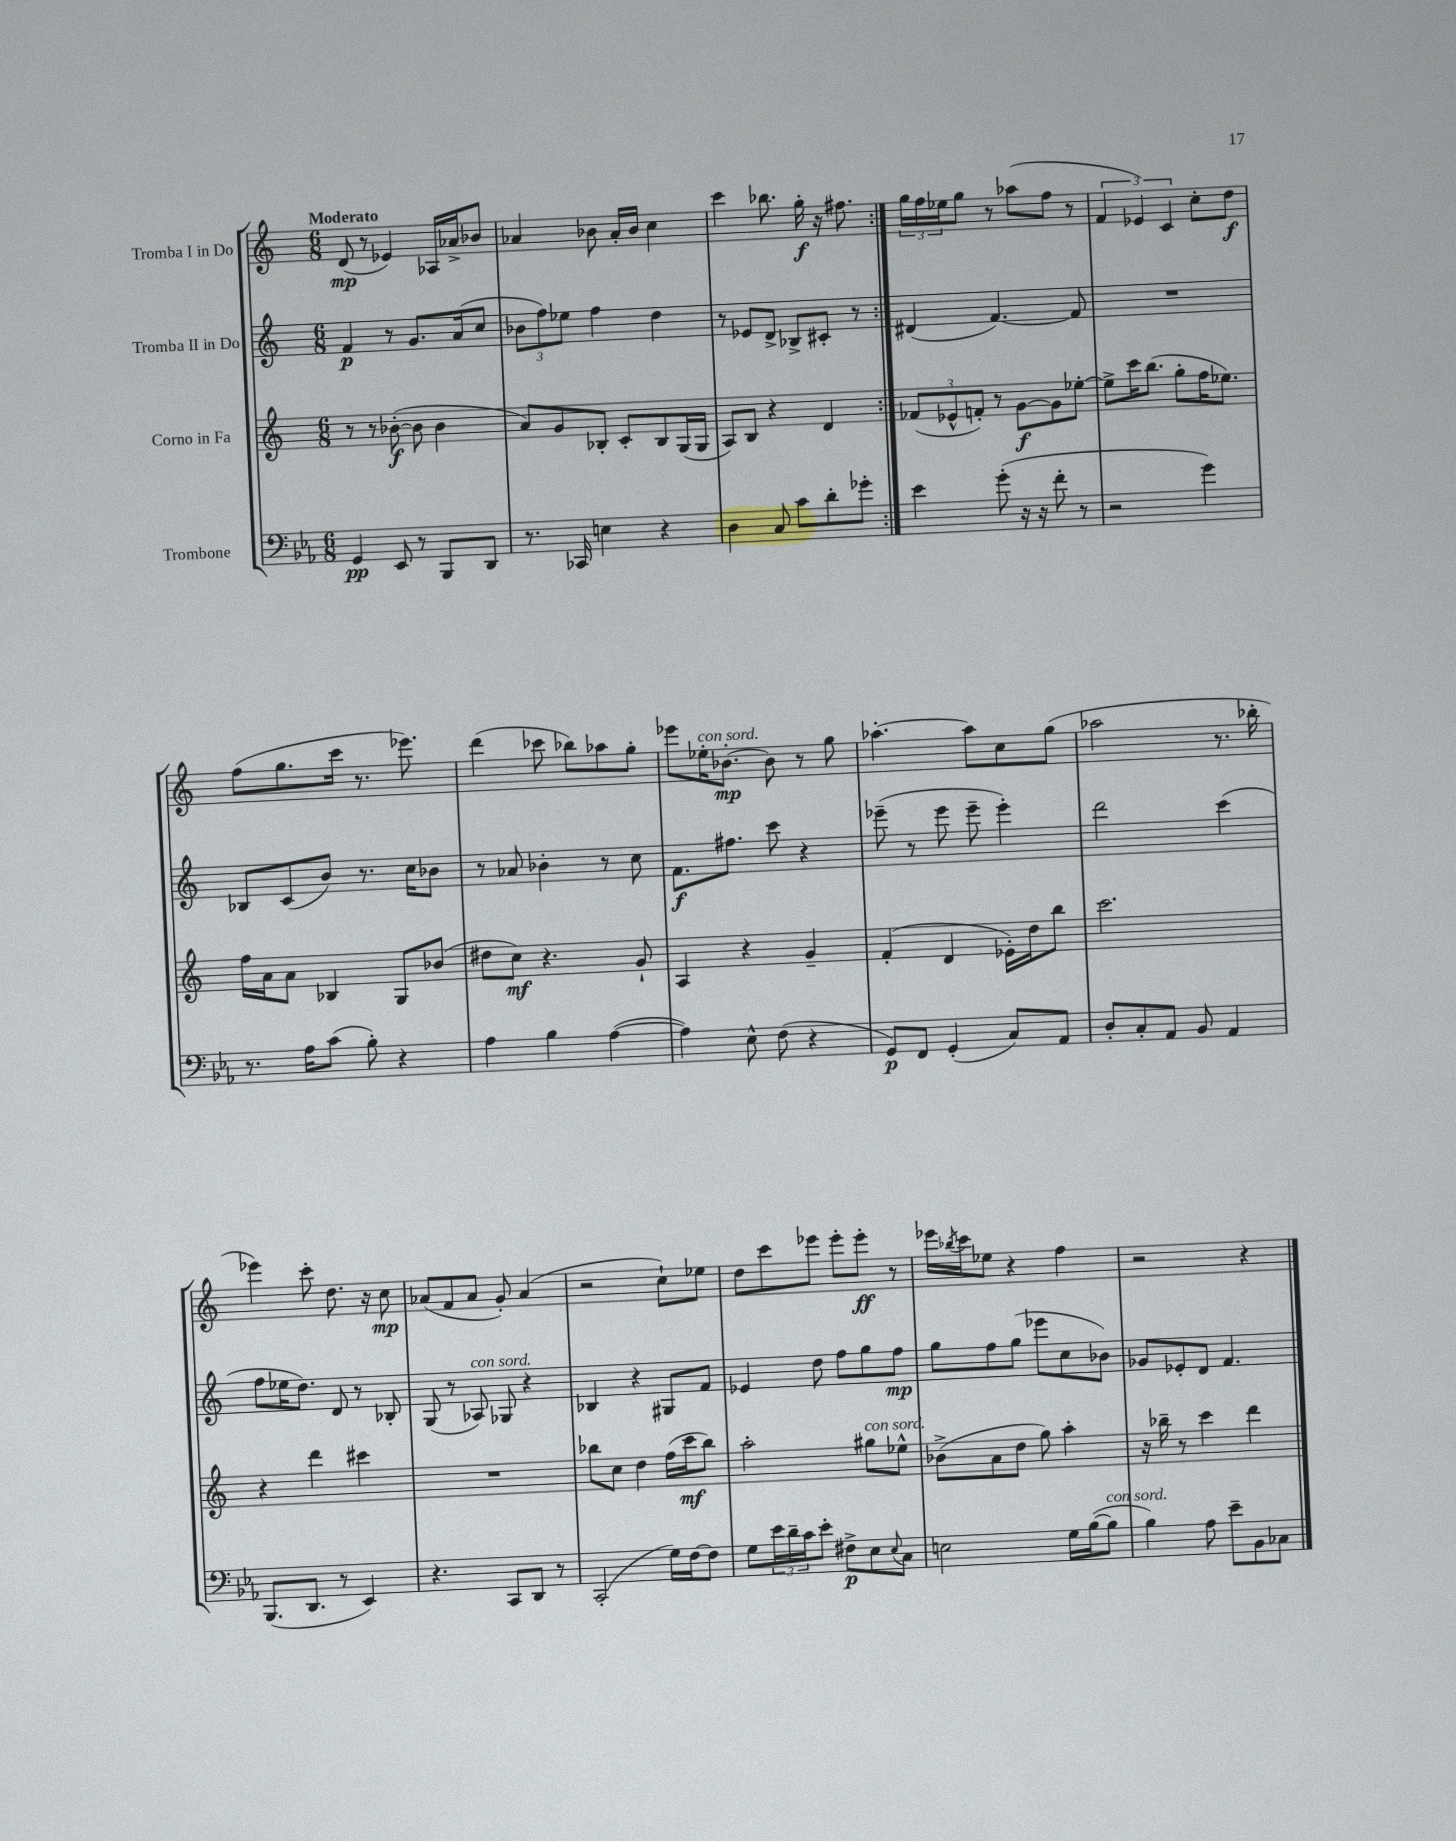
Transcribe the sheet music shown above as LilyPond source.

<<
\new StaffGroup <<
\new Staff = "s0" \with { instrumentName = "Tromba I in Do" } {
    \clef treble \key c \major \numericTimeSignature \time 6/8 \tempo "Moderato"
    \repeat volta 2 { d'8\mp( r8 ees'4) aes16 aes'16-> bes'8 |
    aes'4 bes'8 aes'16-. bes'16 c''4 |
    c'''4 bes''8. g''16-.\f r16 fis''8. | }
    \tuplet 3/2 { g''16 f''16 ees''16 } g''8 r8 aes''8( f''8 r8 |
    \tuplet 3/2 { f'4 ees'4) c'4 } c''8-. d''8\f |
    f''8( g''8. c'''16 r8. ees'''8.) |
    d'''4( ces'''8 bes''8) aes''8 g''8-. |
    ees'''8 ees''16-.^\markup { \italic "con sord." } bes'8.~-.\mp bes'8 r8 g''8 |
    aes''4.~-. aes''8 c''8 g''8( |
    aes''2 r8. bes''16-. |
    ees'''4) c'''8-. d''8. r16 c''8\mp |
    aes'8( f'8 aes'8 g'8-.) aes'4( |
    r2 c''8-!) ees''8 |
    d''8 c'''8 ees'''8 ees'''8-. ees'''8-.\ff r8 |
    ees'''16 \acciaccatura { bes''8 } c'''16 ees''8 r4 f''4 |
    r2 r4 \bar "|." |
}
\new Staff = "s1" \with { instrumentName = "Tromba II in Do" } {
    \clef treble \key c \major \numericTimeSignature \time 6/8
    \repeat volta 2 { f'4\p r8 g'8. a'16( c''8 |
    \tuplet 3/2 { bes'8 f''8) ees''8 } f''4 d''4 |
    r8 ees'8 d'8-> bes8-> cis'8-. r8 | }
    dis'4( f'4.~) f'8 |
    R2. |
    bes8 c'8( b'8) r8. c''16 bes'8 |
    r8 aes'8 bes'4-. r8 c''8 |
    f'8.\f fis''8. c'''8 r4 |
    ees'''8--( r8 ees'''8 ees'''8-- ees'''4-.) |
    d'''2 c'''4( |
    f''8 ees''16 d''8.) d'8 r8 bes8-. |
    g8( r8 aes8^\markup { \italic "con sord." }) ges8 r4 |
    bes4 r4 gis8 f'8 |
    ees'4 d''8 f''8 g''8 f''8\mp |
    g''8 f''8 g''8( ees'''8 c''8 bes'8) |
    ges'8 ees'8-. d'8 f'4. \bar "|." |
}
\new Staff = "s2" \with { instrumentName = "Corno in Fa" } {
    \clef treble \key c \major \numericTimeSignature \time 6/8
    \repeat volta 2 { r8 r8 bes'8~-.\f( bes'8 bes'4 |
    a'8) g'8 bes8-. c'8-. bes8 g16( g16 |
    a8) b8 r4 d'4 | }
    \tuplet 3/2 { fes'8( ees'8-^ f'8-.) } r8 g'8~\f g'8 ees''8~-. |
    ees''8-> c'''16 b''8.( g''8-. f''16 ees''8.) |
    f''16 a'16 a'8 bes4 g8 bes'8( |
    dis''8 c''8\mf) r4. g'8-! |
    a4 r4 g'4-- |
    f'4-.( d'4 ees'16-.) d''16 b''8 |
    c'''2. |
    r4 d'''4 cis'''4 |
    R2. |
    bes''8 c''8 d''4 f''16( c'''16\mf bes''8) |
    a''2-. gis''8^\markup { \italic "con sord." } ees''8-^ |
    bes'8->( a'8 d''8 g''8) a''4-. |
    r16 bes''16-- r8 c'''4 d'''4 \bar "|." |
}
\new Staff = "s3" \with { instrumentName = "Trombone" } {
    \clef bass \key ees \major \numericTimeSignature \time 6/8
    \repeat volta 2 { g,4\pp ees,8 r8 bes,,8 d,8 |
    r8. ces,16 e4 r4 |
    d4 c8 c'8 d'8-. ges'8-. | }
    ees'4 g'8-.( r16 r16 f'8-. r8 |
    r2 g'4) |
    r8. aes16 c'8( bes8-.) r4 |
    aes4 bes4 aes4~( |
    aes4) ees8-^ f8( r4 |
    g,8\p) f,8 g,4-.( c8) aes,8 |
    d8-. c8-. aes,8 bes,8 aes,4 |
    bes,,8.( d,8. r8 ees,4) |
    r4. c,8 d,8 r8 |
    c,2-.( g16) f16~ f8 |
    g8 \tuplet 3/2 { ees'16 d'16-- c'16 } ees'8-. fis8->\p ees8 \appoggiatura { ees8 } c8 |
    e2 g16 bes16~( bes8^\markup { \italic "con sord." } |
    bes4) aes8 ees'8-- bes,8 ces8 \bar "|." |
}
>>
>>
\layout { \context { \Score \remove "Bar_number_engraver" } }
